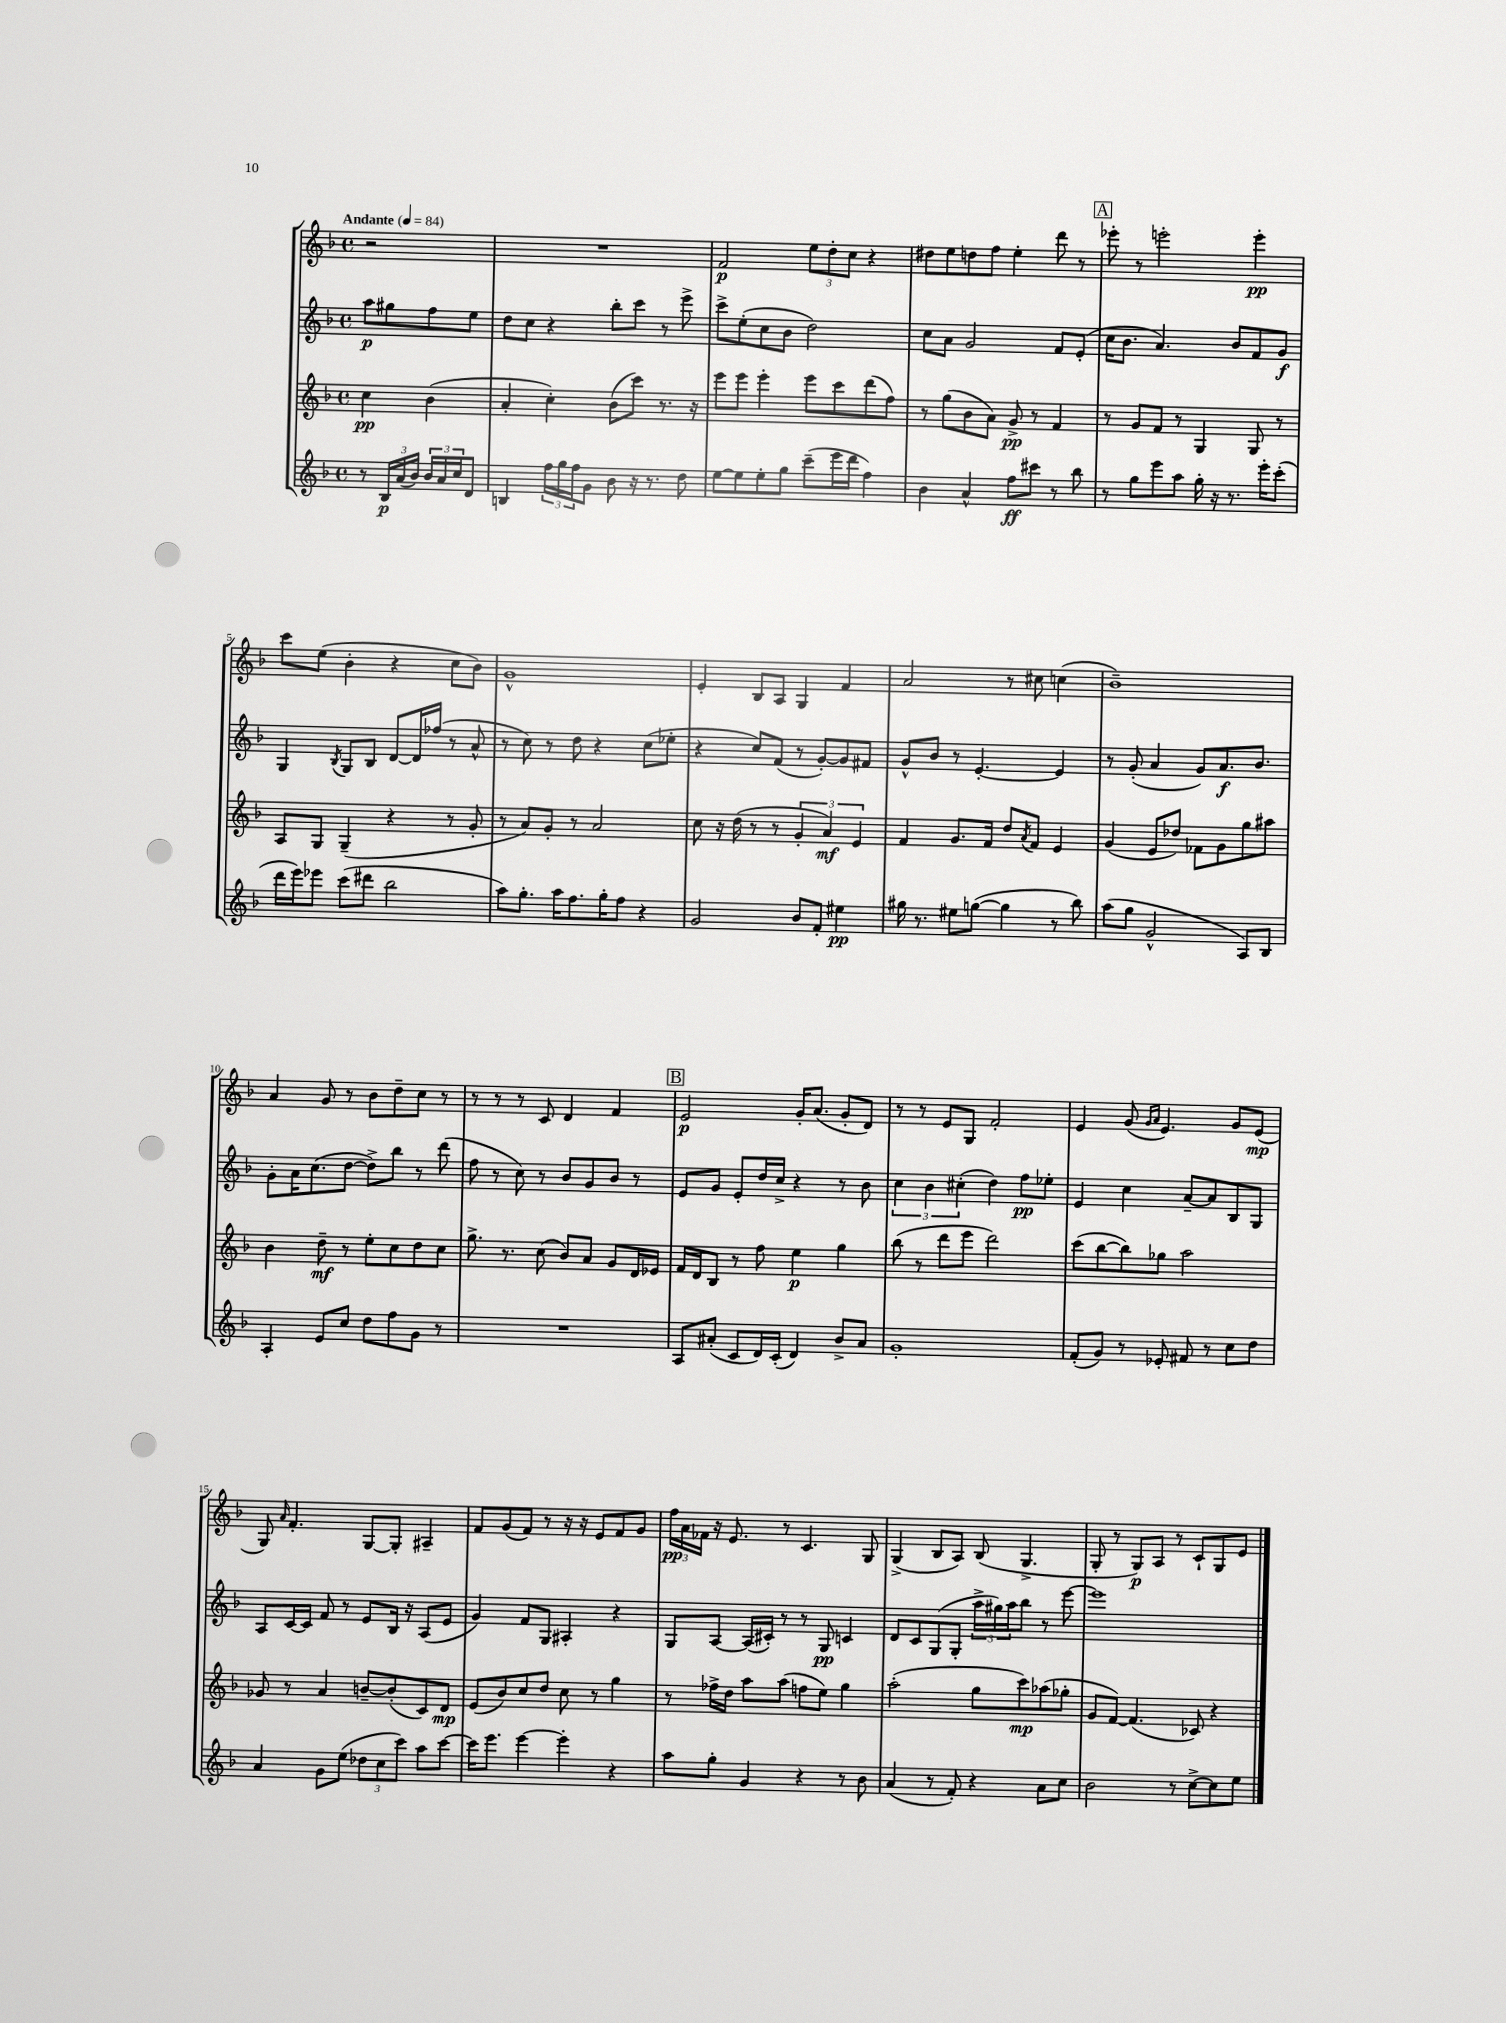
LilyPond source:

<<
\new StaffGroup <<
\new Staff = "s0" {
    \clef treble \key f \major \defaultTimeSignature \time 4/4 \partial 2 \tempo "Andante" 4 = 84
    r2 |
    R1 |
    f'2\p \tuplet 3/2 { e''8 d''8-. c''8 } r4 |
    dis''8 e''8 d''8 f''8 e''4-. d'''8 r8 |
    \mark \markup { \box "A" } ees'''8-. r8 e'''2-. e'''4-.\pp |
    c'''8 e''8( bes'4-. r4 c''8 bes'8) |
    g'1-^ |
    e'4-. bes8 a8 g4 f'4 |
    a'2 r8 cis''8 c''4( |
    bes'1--) |
    a'4 g'8 r8 bes'8 d''8-- c''8 r8 |
    r8 r8 r8 c'8 d'4 f'4 |
    \mark \markup { \box "B" } e'2\p g'16-. a'8.( g'8-. d'8) |
    r8 r8 e'8 g8 f'2-. |
    e'4 g'8( \grace { g'16 a'16 } e'4.) g'8 e'8\mp( |
    g8) \grace { a'16 } f'4.-. g8~ g8-. ais4-- |
    f'8 g'8( f'8) r8 r16 r16 e'8 f'8 g'8 |
    \tuplet 3/2 { f''16\pp a'16 fes'16 } r16 e'8. r8 c'4. g8 |
    g4->( bes8 a8) bes8( g4.-> |
    g8-. r8 g8\p) a8 r8 c'8-! g8 e'8 \bar "|." |
}
\new Staff = "s1" {
    \clef treble \key f \major \defaultTimeSignature \time 4/4 \partial 2
    a''8\p gis''8 f''8 e''8 |
    d''8 c''8 r4 bes''8-. c'''8 r8 e'''8-> |
    c'''8-> e''8-.( c''8 bes'8 d''2) |
    c''8 a'8 g'2 f'8 e'8-.( |
    \mark \markup { \box "A" } c''16 bes'8. a'4.) bes'8 f'8 g'8\f |
    g4 \acciaccatura { bes8 } g8 bes8 d'8~ d'16 fes''16( r8 a'8-^ |
    r8 c''8) r8 d''8 r4 c''8( ees''8-. |
    r4 c''8) f'8( r8 g'8~-.) g'8 fis'8 |
    g'8-^ bes'8 r8 e'4.~-. e'4 |
    r8 g'8-.( a'4 g'8) a'8.\f bes'8. |
    g'8-. a'16 c''8.( d''8~ d''8->) bes''8 r8 d'''8( |
    f''8 r8 c''8) r8 bes'8 g'8 bes'8 r8 |
    \mark \markup { \box "B" } e'8 g'8 e'8-. d''16 c''16-> r4 r8 bes'8 |
    \tuplet 3/2 { c''4 bes'4 cis''4-.( } d''4) f''8\pp ees''8-. |
    e'4 c''4 a'8~-- a'8 bes8 g8 |
    a8 c'16~ c'16 f'8 r8 e'8 bes16 r16 a8( e'8 |
    g'4) f'8 g8 ais4-. r4 |
    g8 a8~ a16( cis'16-.) r8 r8 g8\pp c'4 |
    d'8 c'8 g8( g8-. \tuplet 3/2 { a''16-> gis''16) a''16 } bes''8 r8 e'''8~ |
    e'''1 \bar "|." |
}
\new Staff = "s2" {
    \clef treble \key f \major \defaultTimeSignature \time 4/4 \partial 2
    c''4\pp bes'4( |
    a'4-. c''4-.) bes'8( c'''8) r8. r16 |
    e'''8 e'''8 e'''4-. e'''8 c'''8 d'''8( f''8) |
    r8 g''8( bes'8 a'8) g'8->\pp r8 f'4 |
    \mark \markup { \box "A" } r8 g'8 f'8 r8 g4 g8 r8 |
    a8 g8 g4--( r4 r8 g'8-. |
    r8 a'8) g'8-. r8 a'2 |
    c''8 r16 d''16( r8 r8 \tuplet 3/2 { g'4-. a'4\mf) e'4 } |
    f'4 g'8. f'16 d''8 \acciaccatura { a'8 } f'8 e'4 |
    g'4( e'8 des''8) fes'8 g'8 g''8 ais''8 |
    bes'4 d''8--\mf r8 e''8-. c''8 d''8 c''8 |
    g''8.-> r8. c''8( bes'8) a'8 g'8 d'16 ees'16 |
    \mark \markup { \box "B" } f'16 d'16 bes8 r8 f''8 e''4\p g''4 |
    bes''8( r8 d'''8 e'''8 d'''2) |
    c'''8( bes''8~ bes''8) ges''8 a''2 |
    ges'8 r8 a'4 b'8~-- b'8-.( c'8) d'8\mp |
    e'8( bes'8) c''8 d''8 c''8 r8 g''4 |
    r8 fes''16-> d''16 a''8 a''8( f''8 e''8) g''4 |
    a''2-.( g''8 c'''8\mp) aes''8( ges''8-. |
    g'8 f'8~) f'4.( ces'8) r4 \bar "|." |
}
\new Staff = "s3" {
    \clef treble \key f \major \defaultTimeSignature \time 4/4 \partial 2
    r8 \tuplet 3/2 { bes16\p a'16( bes'16) } \tuplet 3/2 { bes'16 a'16 c''16 } d'8 |
    b4 \tuplet 3/2 { f''16 g''16 f''16 } g'8 bes'8 r16 r8. d''8 |
    e''8~ e''8 e''8-. g''8 c'''8--( e'''16 d'''16 f''4) |
    bes'4 a'4-^ f''8\ff cis'''8 r8 bes''8 |
    \mark \markup { \box "A" } r8 g''8 e'''8 a''8 g''16-. r16 r8. e'''16-. c'''8-.( |
    d'''16 e'''16) ees'''8 c'''8( dis'''8 bes''2 |
    a''8) g''8.-. a''16 f''8. g''16-. f''8 r4 |
    g'2 bes'8 f'8-. eis''4\pp |
    gis''16 r8. eis''8 g''8~( g''4 r8 bes''8) |
    a''8( g''8 g'2-^ a8) bes8 |
    a4-. e'8 c''8 d''8 f''8 g'8 r8 |
    R1 |
    \mark \markup { \box "B" } a8 ais'8-.( c'8 d'16) c'16-.( d'4) bes'8-> ais'8 |
    g'1-. |
    f'8-.( g'8) r8 ees'8-. fis'8 r8 c''8 d''8 |
    a'4 g'8 e''8( \tuplet 3/2 { des''8 c''8 c'''8) } a''8 c'''8~ |
    c'''16 e'''8. e'''4~ e'''4-. r4 |
    a''8 g''8-. g'4 r4 r8 bes'8 |
    a'4( r8 f'8-.) r4 a'8 c''8 |
    bes'2 r8 c''8~-> c''8 e''8 \bar "|." |
}
>>
>>
